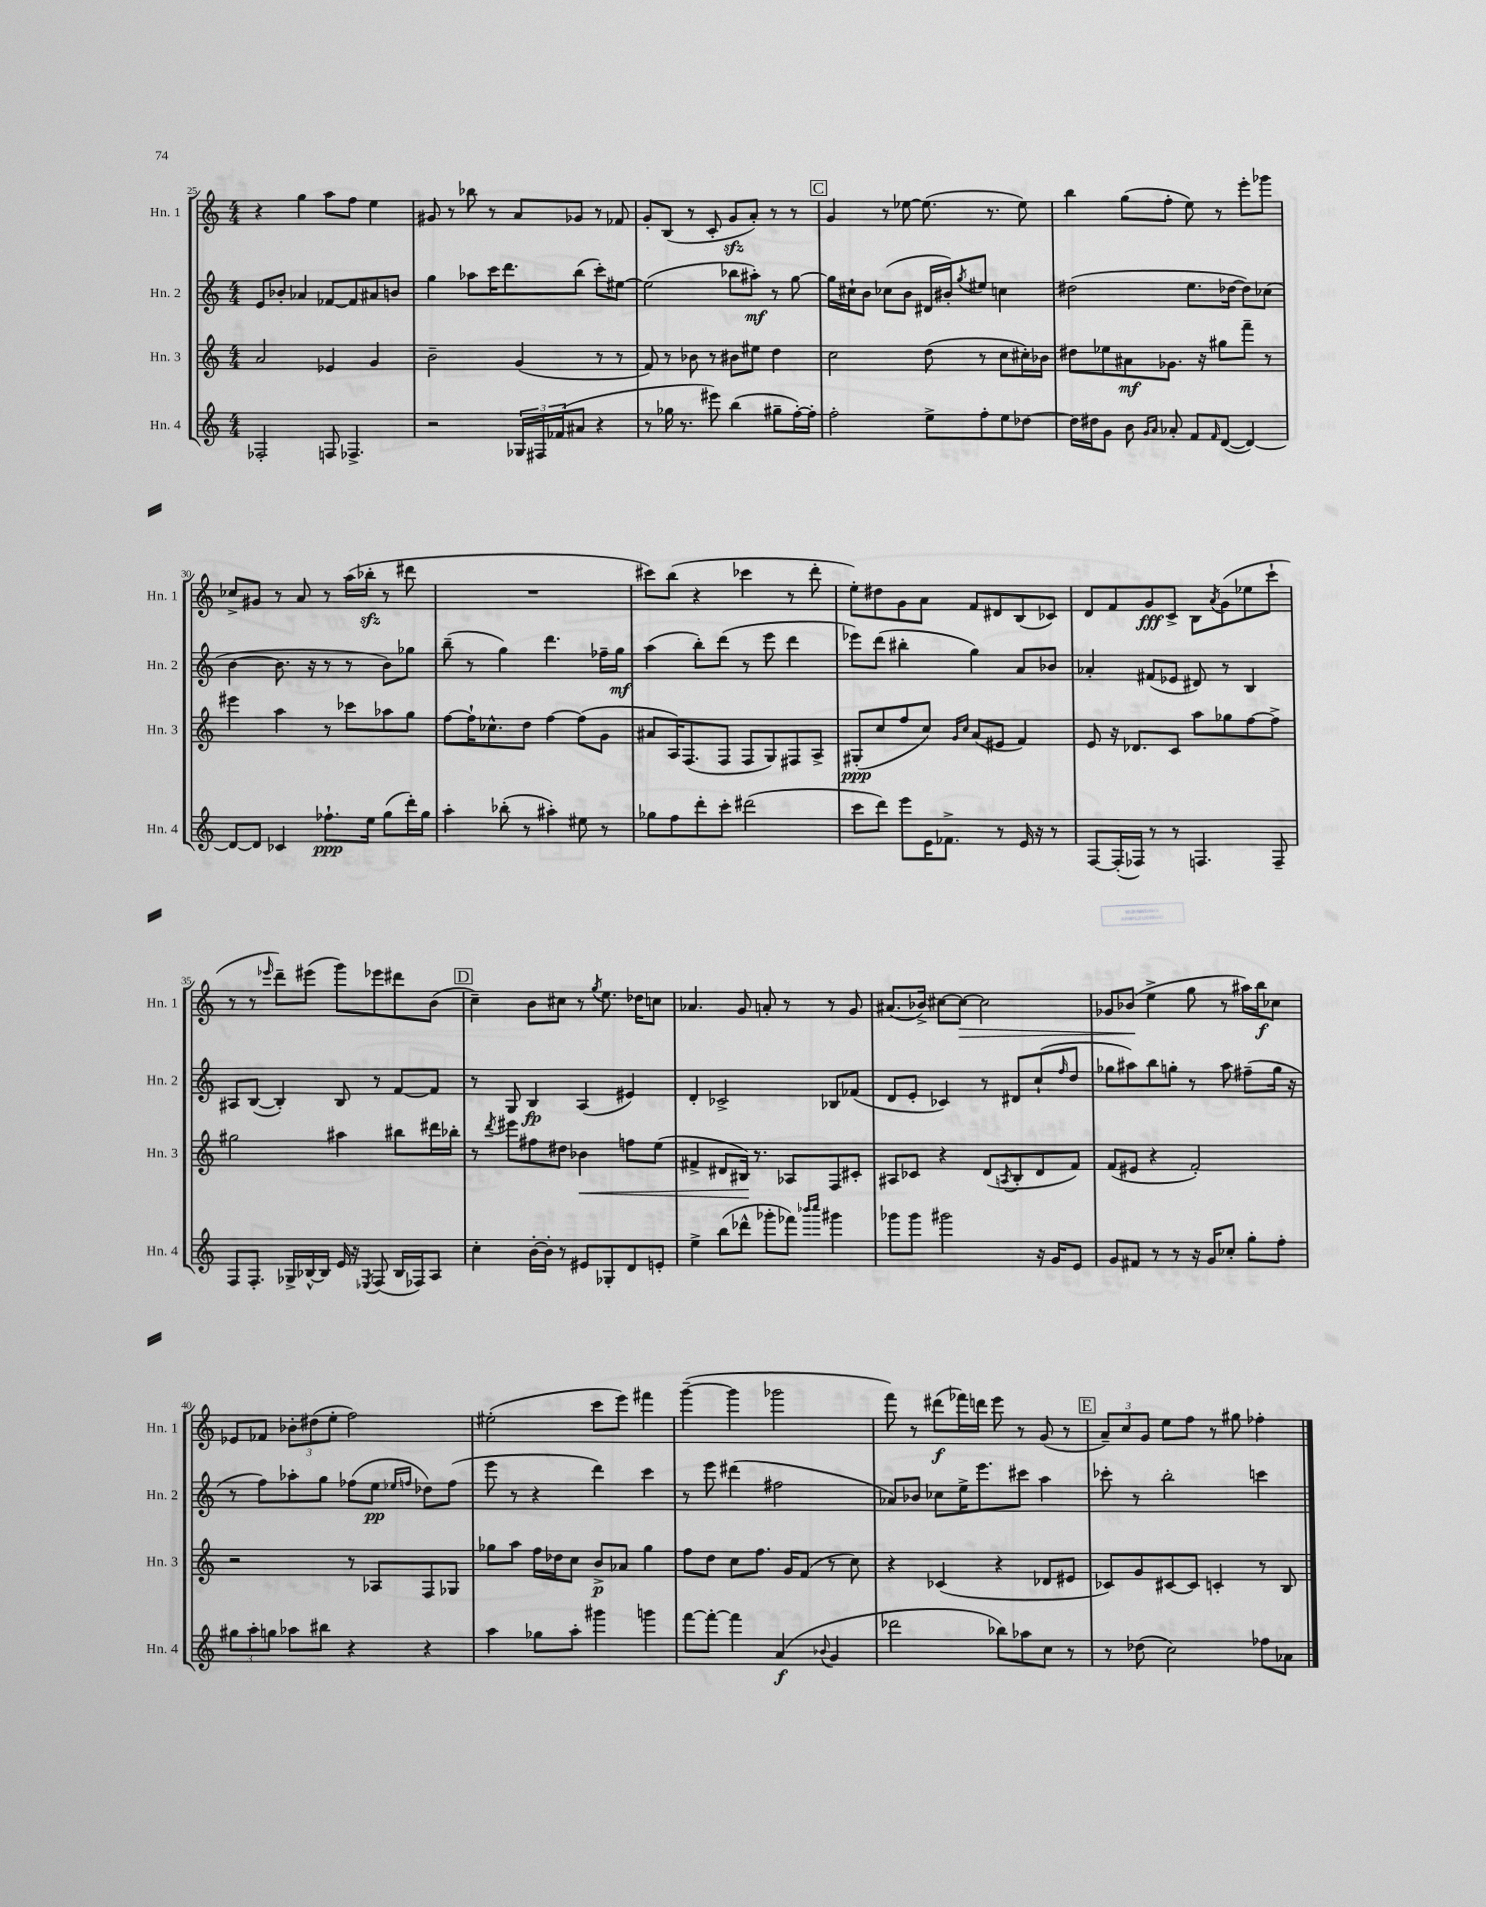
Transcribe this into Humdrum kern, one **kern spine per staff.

**kern	**dynam	**kern	**dynam	**kern	**dynam	**kern	**dynam
*part4	*part4	*part3	*part3	*part2	*part2	*part1	*part1
*staff4	*staff4	*staff3	*staff3	*staff2	*staff2	*staff1	*staff1
*I"Hn. 4	*	*I"Hn. 3	*	*I"Hn. 2	*	*I"Hn. 1	*
*I'Hn. 4	*	*I'Hn. 3	*	*I'Hn. 2	*	*I'Hn. 1	*
*clefG2	*	*clefG2	*	*clefG2	*	*clefG2	*
*k[]	*	*k[]	*	*k[]	*	*k[]	*
*M4/4	*	*M4/4	*	*M4/4	*	*M4/4	*
=25	=25	=25	=25	=25	=25	=25	=25
2F-X'/	.	2a/	.	8e/L	.	4r	.
.	.	.	.	8b-X'/J	.	.	.
.	.	.	.	4a-X/	.	4gg\	.
8Fn/	.	4e-X/	.	[8f-X/L	.	8aa\L	.
4.F-X^/	.	.	.	8f-/]	.	8ff\J	.
.	.	4g/	.	8a#X/	.	4ee\	.
.	.	.	.	8bn/J	.	.	.
=26	=26	=26	=26	=26	=26	=26	=26
2r	.	2b~\	.	4gg\	.	8g#X/	.
.	.	.	.	.	.	8r	.
.	.	.	.	8aa-X\L	.	8bb-X\	.
.	.	.	.	16ccc\K	.	8r	.
.	.	.	.	8.ddd\	.	.	.
24G-X/LL	.	(4g/	.	.	.	8a/L	.
24F#X/	.	.	.	.	.	.	.
(24f-X/J	.	.	.	.	.	.	.
8a#X/J	.	.	.	(8bb\J	.	8g-X/J	.
4r	.	8r	.	8ccc'\L)	.	8r	.
.	.	8r	.	[8ee#X\J	.	8f-X/	.
=27	=27	=27	=27	=27	=27	=27	=27
8r	.	8f/)	.	(2ee#\]	.	8g'/L	.
16gg-X\	.	8r	.	.	.	(8B/J	.
8.r	.	.	.	.	.	.	.
.	.	8b-X\	.	.	.	8r	.
8eee#X\)	.	8r	.	.	.	8c'/	.
(4bb\	.	8b#X\L	.	8bb-X\L	.	8gzz/L	.
.	.	8ee#X\J	.	8aa#X'\J)	mf	8a'/J)	.
8gg#X~\L	.	4dd\	.	8r	.	8r	.
[16ff'\L)	.	.	.	[8gg\	.	8r	.
16ff'\JJ]	.	.	.	.	.	.	.
!!LO:REH:place=s1:t=C
=28	=28	=28	=28	=28	=28	=28	=28
2ff'\	.	2cc\	.	16gg\LL]	.	4g/	.
.	.	.	.	16cc#X`\J	.	.	.
.	.	.	.	8b\J	.	.	.
.	.	.	.	(8cc-X\L	.	8r	.
.	.	.	.	8b\J	.	[8ee-X\	.
8ee^\L	.	(8dd\	.	16d#X/LL	.	(8.ee-\]	.
.	.	.	.	16b#X'/J)	.	.	.
.	.	.	.	8qgg/	.	.	.
8ff'\	.	8r	.	8ee#X/J	.	.	.
.	.	.	.	.	.	8.r	.
8ee\	.	8cc\L	.	4ccn\	.	.	.
[8dd-X\J	.	16cc#X'\L)	.	.	.	8ee-\)	.
.	.	16b-X\JJ	.	.	.	.	.
=29	=29	=29	=29	=29	=29	=29	=29
16dd-\LL]	.	8dd#X\L	.	(2dd#X\	.	4bb\	.
16dd#X\J	.	.	.	.	.	.	.
8g\J	.	8ee-X\	.	.	.	.	.
8b\	.	8a#X\	mf	.	.	(8gg\L	.
16qqg/LL	.	.	.	.	.	.	.
16qqa/JJ	.	.	.	.	.	.	.
8a-X'/	.	8.g-X\J	.	.	.	8ff'\J	.
8f/L	.	.	.	8.ee\L	.	8ee\)	.
.	.	16r	.	.	.	.	.
16qqf/	.	.	.	.	.	.	.
([8d/J	.	8gg#X\L	.	.	.	8r	.
.	.	.	.	[16dd-X\Jk	.	.	.
4d/_)	.	8fff~\J	.	8dd-\L])	.	8eee'\L	.
.	.	8r	.	(8cc-X\J	.	8ggg-X\J	.
!!LO:LB:g=z
=30	=30	=30	=30	=30	=30	=30	=30
8d/L_	.	4eee#X\	.	[4b\	.	8cc-X^/L	.
8d/J]	.	.	.	.	.	8g#X/J	.
4c-X/	.	4aa\	.	8.b\]	.	8r	.
.	.	.	.	.	.	8a/	.
.	.	.	.	16r	.	.	.
8.ff-X`\L	ppp	8r	.	8r	.	8r	.
.	.	8ccc-X\L	.	8r	.	(16aa\LL	.
16ee\Jk	.	.	.	.	.	16bb-Xzz'\JJ	.
(8gg\L	.	8aa-X\	.	8b\L)	.	8r	.
16ddd'\L)	.	8gg\J	.	8gg-X\J	.	8ddd#X\	.
16gg\JJ	.	.	.	.	.	.	.
=31	=31	=31	=31	=31	=31	=31	=31
4aa'\	.	[8ff\L	.	(8bb~\	.	1r	.
.	.	16ff`\K]	.	8r	.	.	.
.	.	8.cc-X^^\	.	.	.	.	.
(8bb-X'\	.	.	.	4gg\)	.	.	.
8r	.	8dd\J	.	.	.	.	.
4aa#X'\)	.	[4ff\	.	4.ddd\	.	.	.
8ee#X\	.	(8ff\L]	.	.	.	.	.
8r	.	8g\J	.	16ff-X~\LL	.	.	.
.	.	.	.	16gg\JJ	mf	.	.
=32	=32	=32	=32	=32	=32	=32	=32
8gg-X\L	.	8a#X/L	.	(4aa\	.	8ccc#X\L)	.
8ff\	.	16A/K)	.	.	.	(8bb\J	.
.	.	(8.F/	.	.	.	.	.
8ddd'\	.	.	.	8bb'\L)	.	4r	.
8ccc'\J	.	8F/J	.	(8ddd\J	.	.	.
(2ddd#X\	.	8F/L	.	8r	.	4ccc-X\	.
.	.	8G/)	.	8eee\	.	.	.
.	.	8F#X/	.	4ddd\	.	8r	.
.	.	8A^/J	.	.	.	8ddd'\	.
=33	=33	=33	=33	=33	=33	=33	=33
8ccc\L	.	(8G#X'/L	ppp	8eee-X\L)	.	8ee'\L)	.
8ddd\J)	.	8cc/	.	(8ddd\J	.	8dd#X\	.
8eee\L	.	8ff/	.	4bb#X'\	.	8g\	.
16e\K	.	8cc/J)	.	.	.	8a\J	.
8.f-X^\J	.	.	.	.	.	.	.
.	.	16qqg/LL	.	.	.	.	.
.	.	16qqcc/JJ	.	.	.	.	.
.	.	(8a/L	.	4gg\)	.	8f/L	.
8r	.	8e#X/J	.	.	.	8d#X/	.
16e/	.	4f/)	.	8a/L	.	(8B/	.
16r	.	.	.	.	.	.	.
8r	.	.	.	8b-X/J	.	8c-X/J)	.
=34	=34	=34	=34	=34	=34	=34	=34
[8F/L	.	8e/	.	4a-X'/	.	8d/L	.
(16F'/L]	.	16r	.	.	.	8f/	.
16F-X/JJ)	.	8.d-X/L	.	.	.	.	.
8r	.	.	.	(8f#X/L	.	8g/	fff
8r	.	8c/J	.	8e-X/J	.	8c^/J	.
4.Fn/	.	8aa\L	.	8d#X/)	.	8B\L	.
.	.	.	.	.	.	8qa/	.
.	.	8gg-X\	.	8r	.	(8g\	.
.	.	[8ff\	.	4B/	.	8ee-X\	.
8F~/	.	8ff^\J]	.	.	.	8ccc`\J	.
!!LO:LB:g=z
=35	=35	=35	=35	=35	=35	=35	=35
8F/L	.	2gg#X\	.	8A#X/L	.	8r	.
8.F'/J	.	.	.	([8B/J	.	8r	.
.	.	.	.	.	.	16qqeee-X/	.
.	.	.	.	4B'/])	.	8ddd~\L)	.
16G-X^/LL	.	.	.	.	.	.	.
[16B-X^^/	.	.	.	.	.	(8eee#X\J	.
16B-/JJ]	.	.	.	.	.	.	.
16e/	.	4aa#X\	.	8B/	.	8ggg\L)	.
16r	.	.	.	.	.	.	.
8qE-X/	.	.	.	.	.	.	.
(8F/	.	.	.	8r	.	8eee-X\	.
16B-/LL	.	8bb#X\L	.	[8f/L	.	8ddd#X\	.
16F-X/J)	.	.	.	.	.	.	.
8A/J	.	16ddd#X\L	.	8f/J]	.	(8b\J	.
.	.	16bb-X'\JJ	.	.	.	.	.
!!LO:REH:place=s1:t=D
=36	=36	=36	=36	=36	=36	=36	=36
4cc'\	.	8r	.	8r	.	4cc~\)	.
.	.	8qddd/	.	.	.	.	.
.	.	8eee#X\L	.	8G/	.	.	.
[16b'\LL	.	8ff#X\	.	4B/	fp	8b\L	.
16b'\JJ]	.	.	.	.	.	.	.
8r	.	8dd#X\J	.	.	.	8cc#X\J	.
!	!	!	!LO:HP:b	!	!	!	!
8e#X/L	.	4b-X\	<	(4A/	.	8r	.
.	.	.	.	.	.	8qgg/	.
8G-X'/	.	.	.	.	.	8.ee\	.
8d/	.	8ffn\L	.	4e#X/)	.	.	.
.	.	.	.	.	.	16dd-X\KL	.
8en'/J	.	(8ee\J	.	.	.	8ccn\J	.
=37	=37	=37	=37	=37	=37	=37	=37
4ee^\	.	4f#X^/	.	4d'/	.	4.a-X/	.
(8bb\L	.	8d#X/L	.	2c-X^/	.	.	.
8ddd-X^^\J	.	16B#X/Jk)	.	.	.	8g/	.
.	.	8.r	[	.	.	.	.
8ggg-X'\L	.	.	.	.	.	8an'/	.
8fff-X\J)	.	8A-X/L	.	.	.	8r	.
16qqbbb-X/LL	.	.	.	.	.	.	.
16qqcccc/JJ	.	.	.	.	.	.	.
4ggg#X\	.	8F/	.	8B-X/L	.	8r	.
.	.	8c#X'/J	.	(8f-X/J	.	8g/	.
=38	=38	=38	=38	=38	=38	=38	=38
8ggg-X\L	.	8A#X/L	.	8d/L	.	(8.a#X/L	.
8ggg-\J	.	8c-X/J	.	8e'/J	.	.	.
.	.	.	.	.	.	16b-X^/Jk)	.
2ggg#X\	.	4r	.	4c-X/)	.	[8cc#X\L	.
!	!	!	!	!	!	!	!LO:HP:b
.	.	.	.	.	.	8cc#\J_	>
.	.	(8d/L	.	8r	.	2cc#\]	.
.	.	8qAn/	.	.	.	.	.
.	.	8B'/	.	8d#X/L	.	.	.
16r	.	8d/	.	(8cc`/	.	.	.
16g/KL	.	.	.	.	.	.	.
.	.	.	.	16qqff/	.	.	.
8e/J	.	8f/J)	.	8dd/J	.	.	.
=39	=39	=39	=39	=39	=39	=39	=39
8g/L	.	(8f/L	.	8gg-X\L	.	8g-X/L	.
8f#X/J	.	8e#X/J	.	8aa#X\)	.	(8b-X/J	.
8r	.	4r	.	8bb\	.	4ee^\	]
8r	.	.	.	8ggn'\J	.	.	.
16r	.	2f'/)	.	8r	.	8gg\	.
16g/KL	.	.	.	.	.	.	.
8cc-X'/J	.	.	.	8aa#\	.	8r	.
8gg'\L	.	.	.	(8ff#X~\L	.	16aa#X\LL)	.
.	.	.	.	.	.	16bb\J	f
8ff'\J	.	.	.	16gg\Jk	.	8cc-X\J	.
.	.	.	.	16r	.	.	.
!!LO:LB:g=z
=40	=40	=40	=40	=40	=40	=40	=40
12gg#X\L	.	2r	.	8r	.	8e-X/L	.
12aa'\	.	.	.	.	.	.	.
.	.	.	.	8ff\L)	.	8f-X/J	.
12ggn\J	.	.	.	.	.	.	.
8aa-X\L	.	.	.	8aa-X'\	.	12b-X'\L	.
.	.	.	.	.	.	(12dd#X\	.
8bb#X\J	.	.	.	8gg\J	.	.	.
.	.	.	.	.	.	12ee'\J	.
4r	.	8r	.	(8ff-X\L	.	2ff\)	.
.	.	8A-X/L	.	8ee\J	pp	.	.
.	.	.	.	16qqee-X/LL	.	.	.
.	.	.	.	16qqffn/JJ	.	.	.
4r	.	8F/	.	8dd-X\L)	.	.	.
.	.	8G-X/J	.	(8ff\J	.	.	.
=41	=41	=41	=41	=41	=41	=41	=41
4aa\	.	8gg-X\L	.	8eee\	.	(2ee#X'\	.
.	.	8aa\J	.	8r	.	.	.
8gg-X\L	.	16ff\LL	.	4r	.	.	.
.	.	16dd-X\J	.	.	.	.	.
8aa'\J	.	8cc\J	.	.	.	.	.
4ggg#X\	.	8b^/L	p	4ddd\)	.	8ccc\L	.
.	.	8a-X/J	.	.	.	8eee\J)	.
4gggn\	.	4gg-\	.	4ccc\	.	4fff#X\	.
=42	=42	=42	=42	=42	=42	=42	=42
[8fff\L	.	8ff\L	.	8r	.	([4ggg~\	.
8fff'\J_	.	8dd\J	.	8eee\	.	.	.
4fff\]	.	8cc\L	.	(4ddd#X\	.	4ggg\]	.
.	.	8.ff\J	.	.	.	.	.
(4a/	f	.	.	2ff#X\	.	2ggg-X\	.
.	.	16g/KL	.	.	.	.	.
.	.	(8f/J	.	.	.	.	.
8qqb-X/	.	.	.	.	.	.	.
4g/	.	8r	.	.	.	.	.
.	.	8cc\)	.	.	.	.	.
=43	=43	=43	=43	=43	=43	=43	=43
2ddd-X\	.	4r	.	8a-X/L)	.	8fff\)	.
.	.	.	.	8b-X/J	.	8r	.
.	.	(4c-X/	.	8cc-X\L	.	(8ddd#X\L	f
.	.	.	.	16ee^\K	.	16fff-X\L)	.
.	.	.	.	8.eee\	.	16dddn\JJ	.
8bb-X\L)	.	4r	.	.	.	8eee\	.
8aa-X\	.	.	.	8ccc#X\J	.	8r	.
8cc\J	.	8d-X/L	.	4aa\	.	(8g/	.
8r	.	8e#X/J	.	.	.	8r	.
!!LO:REH:place=s1:t=E
=44	=44	=44	=44	=44	=44	=44	=44
8r	.	8c-X/L)	.	8ccc-X'\	.	12a~/L)	.
.	.	.	.	.	.	12cc/	.
(8dd-X\	.	8g/	.	8r	.	.	.
.	.	.	.	.	.	12g/J	.
2cc\)	.	[8c#X/	.	2bb'\	.	8ee\L	.
.	.	8c#/J]	.	.	.	8ff\J	.
.	.	4cn'/	.	.	.	8r	.
.	.	.	.	.	.	8gg#X\	.
8ff-X\L	.	8r	.	4cccn\	.	4ff-X'\	.
8a-X\J	.	8B/	.	.	.	.	.
==	==	==	==	==	==	==	==
*-	*-	*-	*-	*-	*-	*-	*-
